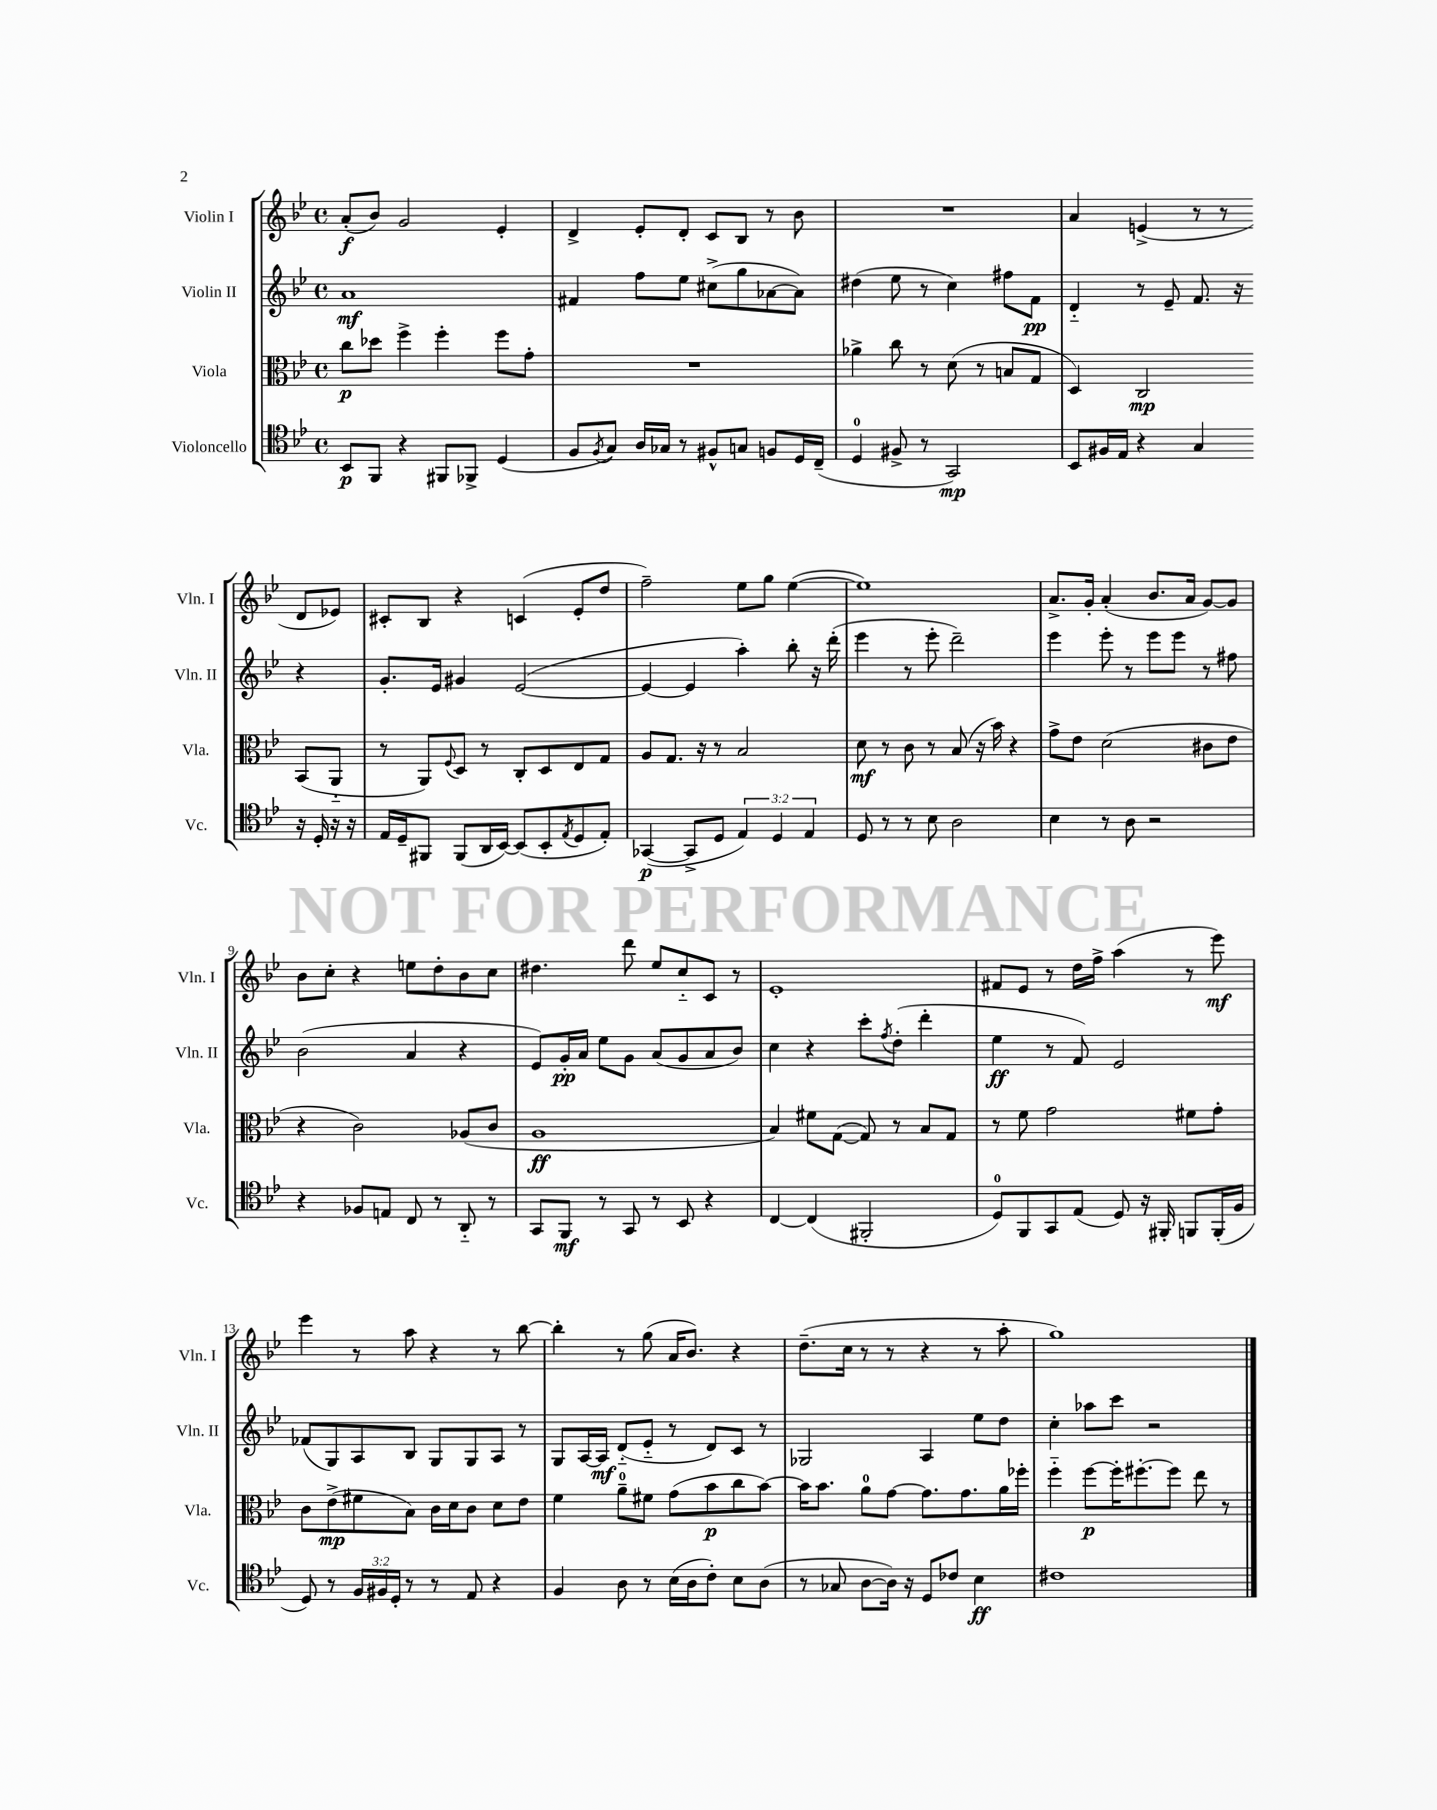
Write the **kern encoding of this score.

**kern	**dynam	**kern	**dynam	**kern	**dynam	**kern	**dynam
*part4	*part4	*part3	*part3	*part2	*part2	*part1	*part1
*staff4	*staff4	*staff3	*staff3	*staff2	*staff2	*staff1	*staff1
*I"Violoncello	*	*I"Viola	*	*I"Violin II	*	*I"Violin I	*
*I'Vc.	*	*I'Vla.	*	*I'Vln. II	*	*I'Vln. I	*
*clefC4	*	*clefC3	*	*clefG2	*	*clefG2	*
*k[b-e-]	*	*k[b-e-]	*	*k[b-e-]	*	*k[b-e-]	*
*M4/4	*	*M4/4	*	*M4/4	*	*M4/4	*
*met(c)	*	*met(c)	*	*met(c)	*	*met(c)	*
=1	=1	=1	=1	=1	=1	=1	=1
8BB-/L	p	8cc\L	p	1a	mf	(8a'/L	f
8FF/J	.	8dd-X\J	.	.	.	8b-/J)	.
4r	.	4ff^\	.	.	.	2g/	.
8FF#X/L	.	4ff'\	.	.	.	.	.
8FF-X^/J	.	.	.	.	.	.	.
(4D/	.	8ff\L	.	.	.	4e-'/	.
.	.	8g'\J	.	.	.	.	.
=2	=2	=2	=2	=2	=2	=2	=2
8F/L	.	1r	.	4f#X/	.	4d^/	.
8qF/	.	.	.	.	.	.	.
8G/J)	.	.	.	.	.	.	.
16A/LL	.	.	.	8ff\L	.	8e-'/L	.
16G-X/JJ	.	.	.	.	.	.	.
8r	.	.	.	8ee-\J	.	8d'/J	.
8F#X^^/L	.	.	.	(8cc#X^\L	.	8c/L	.
8Gn/J	.	.	.	8gg\	.	8B-/J	.
8Fn/L	.	.	.	[8a-X\	.	8r	.
16D/L	.	.	.	8a-\J])	.	8b-\	.
(16C~/JJ	.	.	.	.	.	.	.
=3	=3	=3	=3	=3	=3	=3	=3
4D/	.	4a-X^\	.	(4dd#X\	.	1r	.
8F#X^/	.	8cc\	.	8ee-\	.	.	.
8r	.	8r	.	8r	.	.	.
2GG/)	mp	(8d\	.	4cc\)	.	.	.
.	.	8r	.	.	.	.	.
.	.	8Bn/L	.	8ff#X\L	.	.	.
.	.	8G/J	.	8f\J	pp	.	.
=4	=4	=4	=4	=4	=4	=4	=4
8BB-/L	.	4D/)	.	4d/	.	4a/	.
16F#X/L	.	.	.	.	.	.	.
16E-/JJ	.	.	.	.	.	.	.
4r	.	2C/	mp	8r	.	(4en^/	.
.	.	.	.	8e-~/	.	.	.
4G/	.	.	.	8.f/	.	8r	.
.	.	.	.	.	.	8r	.
.	.	.	.	16r	.	.	.
16r	.	(8BB-/L	.	4r	.	8d/L	.
16D'/	.	.	.	.	.	.	.
16r	.	8AA/J	.	.	.	8e-X/J)	.
16r	.	.	.	.	.	.	.
!!LO:LB:g=z
=5	=5	=5	=5	=5	=5	=5	=5
16E-/LL	.	8r	.	8.g'/L	.	8c#X'/L	.
16D~/J	.	.	.	.	.	.	.
8FF#X/J	.	8AA/L)	.	.	.	8B-/J	.
.	.	.	.	16e-/Jk	.	.	.
.	.	8qqF/	.	.	.	.	.
(8FF#/L	.	8D/J	.	4g#X/	.	4r	.
16AA/L	.	8r	.	.	.	.	.
[16BB-/JJ)	.	.	.	.	.	.	.
(8BB-/L]	.	8C'/L	.	([2e-/	.	(4cn/	.
8BB-'/	.	8D/	.	.	.	.	.
8qE-/	.	.	.	.	.	.	.
8D/	.	8E-/	.	.	.	8e-'/L	.
8E-'/J)	.	8G/J	.	.	.	8dd/J	.
=6	=6	=6	=6	=6	=6	=6	=6
([4GG-X/	p	8A/L	.	4e-/_	.	2ff~\)	.
.	.	8.G/J	.	.	.	.	.
8GG-^/L]	.	.	.	4e-/]	.	.	.
.	.	16r	.	.	.	.	.
8D/J	.	8r	.	.	.	.	.
6E-/)	.	2B-/	.	4aa'\)	.	8ee-\L	.
.	.	.	.	.	.	8gg\J	.
6D/	.	.	.	.	.	.	.
.	.	.	.	8bb-'\	.	([4ee-\	.
6E-/	.	.	.	.	.	.	.
.	.	.	.	16r	.	.	.
.	.	.	.	(16ddd'\	.	.	.
=7	=7	=7	=7	=7	=7	=7	=7
8D/	.	8d\	mf	4eee-\	.	1ee-])	.
8r	.	8r	.	.	.	.	.
8r	.	8c\	.	8r	.	.	.
8B-\	.	8r	.	8eee-'\	.	.	.
2A\	.	(8B-/	.	2ddd~\)	.	.	.
.	.	16r	.	.	.	.	.
.	.	16b-\)	.	.	.	.	.
.	.	4r	.	.	.	.	.
=8	=8	=8	=8	=8	=8	=8	=8
4B-\	.	8g^\L	.	4eee-\	.	8.a^/L	.
.	.	8e-\J	.	.	.	.	.
.	.	.	.	.	.	16g'/Jk	.
8r	.	(2d\	.	8eee-'\	.	(4a'/	.
8A\	.	.	.	8r	.	.	.
2r	.	.	.	8eee-\L	.	8.b-/L	.
.	.	.	.	8eee-\J	.	.	.
.	.	.	.	.	.	16a/Jk	.
.	.	8c#X\L	.	8r	.	[8g/L)	.
.	.	8e-\J	.	8ff#X\	.	8g/J]	.
!!LO:LB:g=z
=9	=9	=9	=9	=9	=9	=9	=9
4r	.	4r	.	(2b-\	.	8b-\L	.
.	.	.	.	.	.	8cc'\J	.
8F-X/L	.	2c\)	.	.	.	4r	.
8En/J	.	.	.	.	.	.	.
8C/	.	.	.	4a/	.	8een\L	.
8r	.	.	.	.	.	8dd'\	.
8AA/	.	(8A-X/L	.	4r	.	8b-\	.
8r	.	8c/J	.	.	.	8cc\J	.
=10	=10	=10	=10	=10	=10	=10	=10
8GG/L	.	1A	ff	8e-/L)	.	4.dd#X\	.
8FF/J	mf	.	.	16g'/L	pp	.	.
.	.	.	.	16a/JJ	.	.	.
8r	.	.	.	8ee-\L	.	.	.
8GG/	.	.	.	8g\J	.	8ddd\	.
8r	.	.	.	(8a/L	.	8ee-/L	.
8BB-/	.	.	.	8g/	.	8cc/	.
4r	.	.	.	8a/	.	8c/J	.
.	.	.	.	8b-/J)	.	8r	.
=11	=11	=11	=11	=11	=11	=11	=11
[4C/	.	4B-/)	.	4cc\	.	1e-'	.
(4C/]	.	8f#X\L	.	4r	.	.	.
.	.	([8G\J	.	.	.	.	.
2FF#X'/	.	8G/])	.	8ccc'\L	.	.	.
.	.	.	.	8qff/	.	.	.
.	.	8r	.	(8dd'\J	.	.	.
.	.	8B-/L	.	4ddd'\	.	.	.
.	.	8G/J	.	.	.	.	.
=12	=12	=12	=12	=12	=12	=12	=12
8D/L)	.	8r	.	4ee-\	ff	8f#X/L	.
8FF/	.	8f\	.	.	.	8e-/J	.
8GG/	.	2g\	.	8r	.	8r	.
(8E-/J	.	.	.	8f/)	.	16dd\LL	.
.	.	.	.	.	.	16ff^\JJ	.
8D/)	.	.	.	2e-/	.	(4aa\	.
16r	.	.	.	.	.	.	.
16FF#X'/	.	.	.	.	.	.	.
8FFn/L	.	8f#X\L	.	.	.	8r	.
(16FF'/L	.	8g'\J	.	.	.	8eee-\)	mf
16F/JJ	.	.	.	.	.	.	.
!!LO:LB:g=z
=13	=13	=13	=13	=13	=13	=13	=13
8D/)	.	8c\L	.	(8f-X/L	.	4eee-\	.
8r	.	(8e-^\	mp	8G/)	.	.	.
24F/LL	.	8f#X\	.	8A/	.	8r	.
24F#X/	.	.	.	.	.	.	.
24D'/JJ	.	.	.	.	.	.	.
8r	.	8B-\J)	.	8B-/J	.	8aa\	.
8r	.	16c\LL	.	8G/L	.	4r	.
.	.	16d\J	.	.	.	.	.
8E-/	.	8c\J	.	8G/	.	.	.
4r	.	8d\L	.	8A/J	.	8r	.
.	.	8e-\J	.	8r	.	[8bb-\	.
=14	=14	=14	=14	=14	=14	=14	=14
4F/	.	4f\	.	8G/L	.	4bb-'\]	.
.	.	.	.	[16A/L	.	.	.
.	.	.	.	16A/JJ]	mf	.	.
8A\	.	8a~\L	.	(8d/L	.	8r	.
8r	.	8f#X\J	.	8e-/J	.	(8gg\	.
(16B-\LL	.	(8g\L	.	8r	.	16a/KL	.
16A\J	.	.	.	.	.	8.b-/J)	.
8c'\J)	.	8b-\	p	8d/L)	.	.	.
8B-\L	.	8cc\	.	8c/J	.	4r	.
(8A\J	.	[8b-\J)	.	8r	.	.	.
=15	=15	=15	=15	=15	=15	=15	=15
8r	.	16b-\KL]	.	2G-X/	.	(8.dd~\L	.
.	.	8.b-\J	.	.	.	.	.
8G-X/	.	.	.	.	.	.	.
.	.	.	.	.	.	16cc\Jk	.
[8A\L	.	8a\L	.	.	.	8r	.
16A\Jk])	.	[8g\J	.	.	.	8r	.
16r	.	.	.	.	.	.	.
8D/L	.	8.g\L]	.	4A/	.	4r	.
8c-X/J	.	.	.	.	.	.	.
.	.	8.g\	.	.	.	.	.
4B-\	ff	.	.	8ee-\L	.	8r	.
.	.	16a\L	.	8dd\J	.	8aa'\	.
.	.	16ff-X'\JJ	.	.	.	.	.
=16	=16	=16	=16	=16	=16	=16	=16
1c#X	.	4ff\	.	4cc'\	.	1gg)	.
.	.	[8ff\L	p	8aa-X\L	.	.	.
.	.	16ff'\K]	.	8ccc\J	.	.	.
.	.	[8.ff#X'\	.	.	.	.	.
.	.	.	.	2r	.	.	.
.	.	8ff#\J]	.	.	.	.	.
.	.	8ee-\	.	.	.	.	.
.	.	8r	.	.	.	.	.
==	==	==	==	==	==	==	==
*-	*-	*-	*-	*-	*-	*-	*-
